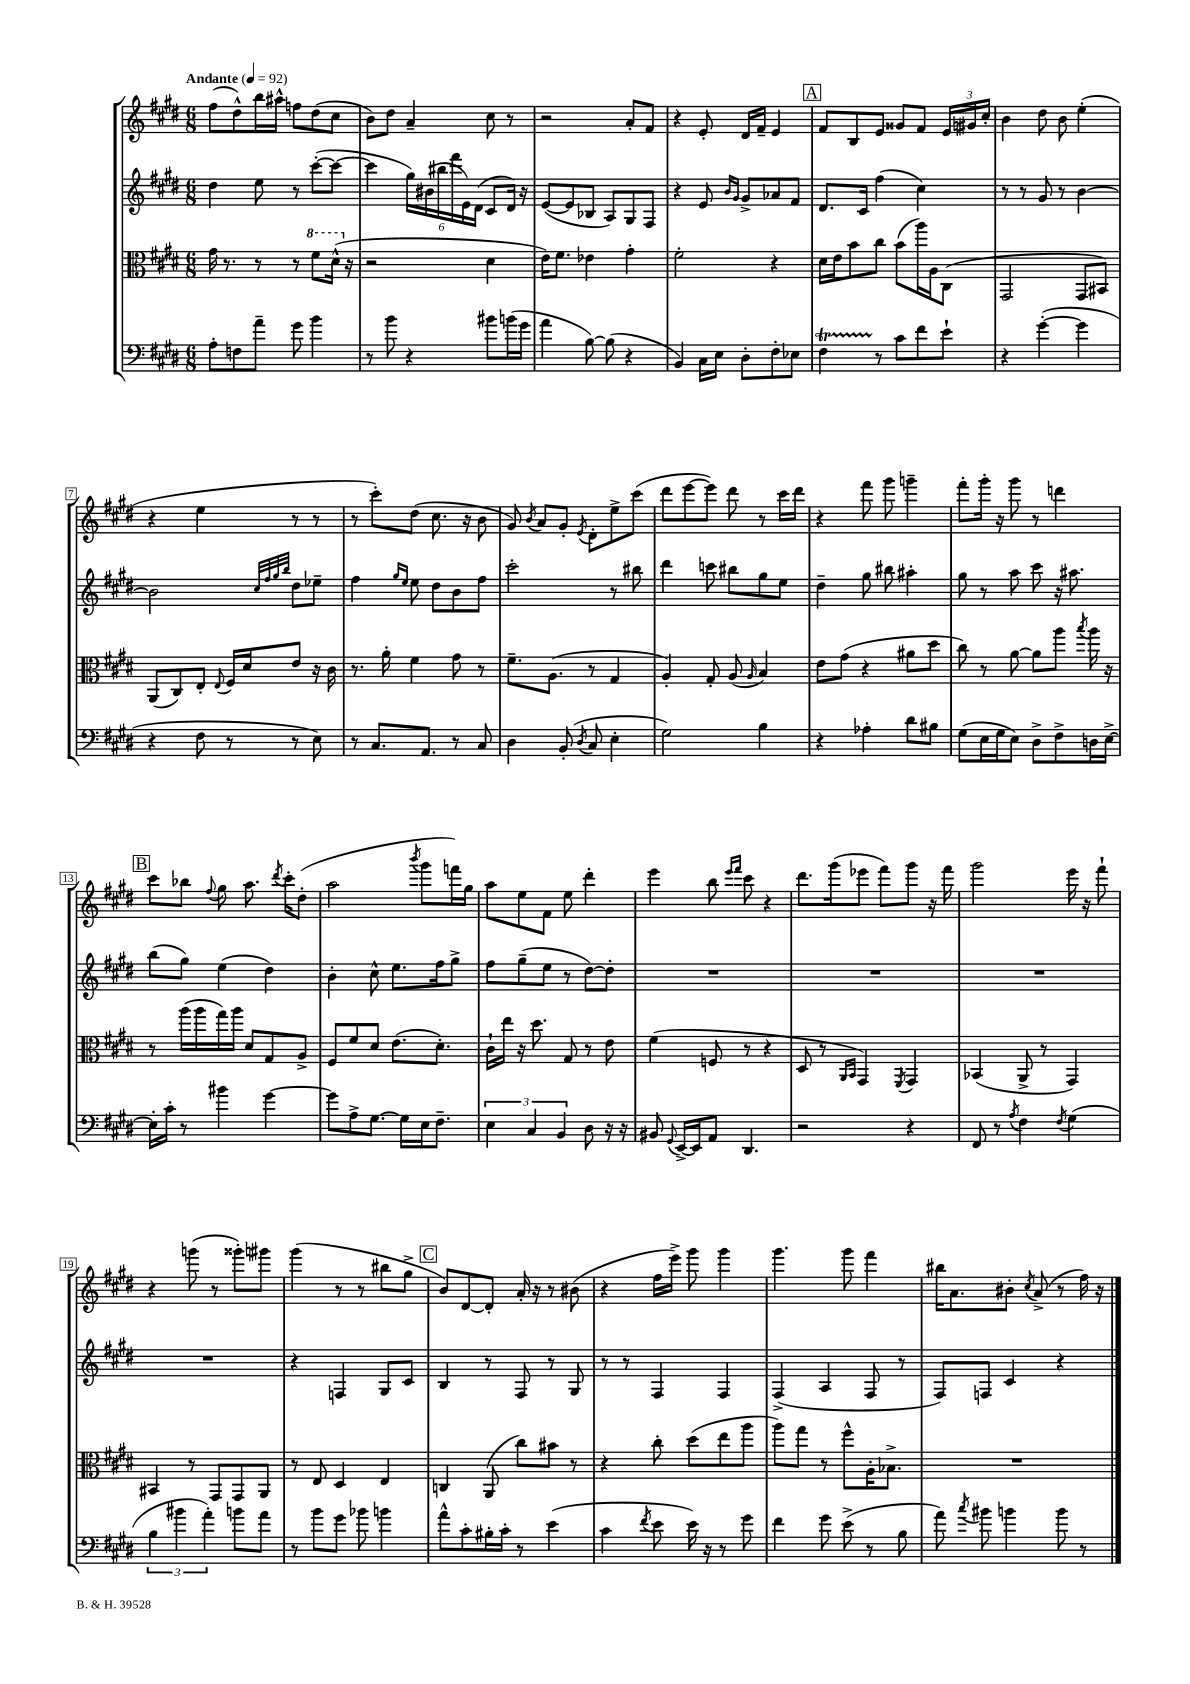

**kern	**kern	**kern	**kern
*staff4	*staff3	*staff2	*staff1
*clefF4	*clefC3	*clefG2	*clefG2
*k[f#c#g#d#]	*k[f#c#g#d#]	*k[f#c#g#d#]	*k[f#c#g#d#]
*M6/8	*M6/8	*M6/8	*M6/8
*MM92	*MM92	*MM92	*MM92
8A'	16g#	4dd#	(8ff#
.	8.r	.	.
8F	.	.	8dd#^^)
8a~	8r	8ee	16bb
.	.	.	16aa#^^
8g#	8r	8r	8ff
4b	8ff#	([8ccc#'	(8dd#
.	(16dd#^^	8ccc#_	8cc#
.	16r	.	.
=	=	=	=
8r	2r	4ccc#]	8b)
8b	.	.	8dd#
4r	.	24gg#)	4a~
.	.	(24b#	.
.	.	24bb#	.
.	.	24fff#	.
.	.	24e)	.
.	.	(24d#	.
8b#	4d#	8c#	8cc#
(16b	.	16d#)	8r
16g#	.	16r	.
=	=	=	=
4a	16e)	([8e	2r
.	8.f#	.	.
.	.	8e]	.
[8B)	4e-	8B-	.
(8B]	.	8A)	.
4r	4g#'	8G#	8a'
.	.	8F#	8f#
=	=	=	=
4BB)	2f#'	4r	4r
16C#	.	8e	8e'
16E	.	.	.
.	.	16qqb	.
.	.	16qqg#	.
8D#'	.	8g#^	16d#
.	.	.	16f#~
8F#'	4r	8a-	4e
8E-	.	8f#	.
=	=	=	=
4F#	16d#	8.d#	8f#
.	16e	.	.
.	8b	.	8B
.	.	16c#	.
8r	8cc#	(4ff#	8e
8c#	(8b	.	8g##
8f#	16aa)	4cc#)	8f#
.	16A	.	.
8e`	(8C#	.	24e
.	.	.	24g#
.	.	.	24cc#'
=	=	=	=
4r	2GG#	8r	4b
.	.	8r	.
([4g#'	.	8g#	8dd#
.	.	8r	8b
4g#]	8GG#	[4b	(4ee'
.	8BB#)	.	.
=	=	=	=
4r	(8AA	2b]	4r
.	8C#)	.	.
8F#	8E'	.	4ee
.	8qqE	.	.
8r	16F#	.	.
.	16d#	.	.
.	.	32qqcc#	.
.	.	32qqff#	.
.	.	32qqgg#	.
.	.	32qqbb	.
8r	8e	8dd#	8r
8E)	16r	8ee-~	8r
.	16c#	.	.
=	=	=	=
8r	8.r	4ff#	8r
8.C#	.	.	8ccc#')
.	16a'	.	.
.	.	16qqgg#	.
.	.	16qqee	.
.	4f#	8ee	(8dd#
8.AA	.	.	.
.	.	8dd#	8.cc#
8r	8g#	8b	.
.	.	.	16r
8C#	8r	8ff#	8b
=	=	=	=
4D#	8.f#~	2ccc#'	8g#)
.	.	.	8qb
.	.	.	8a
.	(8.A	.	.
(8BB'	.	.	8g#'
8qD#	.	.	8qe
8C#	8r	.	8d#'
4E'	4G#	8r	8ee^
.	.	8bb#	(8ccc#
=	=	=	=
2G#)	4A')	4ddd#	8ddd#
.	.	.	[8eee
.	8G#'	8ccc	8eee])
.	(8A	8bb#	8ddd#
.	16qqA	.	.
4B	4B)	8gg#	8r
.	.	8ee	16ccc#
.	.	.	16ddd#
=	=	=	=
4r	8e	4dd#~	4r
.	(8g#	.	.
4A-'	4r	8gg#	8fff#
.	.	8bb#	8ggg#
8d#	8a#	4aa#'	4ggg~
8B#	8dd#	.	.
=	=	=	=
(8G#	8cc#)	8gg#	8fff#'
16E	8r	8r	16ggg#'
16G#	.	.	16r
8E)	[8a	8aa	8ggg#
8D#^	8a]	8ccc#	8r
8F#^	8aa	16r	4ddd
.	.	8.aa#	.
.	8qbb	.	.
16D	16aa	.	.
[16E^	16r	.	.
=	=	=	=
16E']	8r	(8bb	8ccc#
16c#'	.	.	.
8r	(16aa	8gg#)	8bb-
.	16aa	.	.
.	.	.	8qqff#
4b#	16gg#)	(4ee	8gg#
.	16aa	.	.
.	8d#	.	8.aa
[4g#	8G#	4dd#)	.
.	.	.	8qddd#
.	.	.	16ccc#'
.	8A^	.	(8dd#'
=	=	=	=
8g#]	8F#	4b'	2aa
8A^	8f#	.	.
[8.G#	8d#	8cc#^^	.
.	(8.e	8.ee	.
16G#]	.	.	.
.	.	.	8qbbb
16E	.	.	8ggg#
8.F#~	8.d#')	16ff#	.
.	.	8gg#^	16fff)
.	.	.	16gg#
=	=	=	=
6E	16c#`	8ff#	8aa
.	16ee	.	.
.	16r	(8gg#~	8ee
6C#	.	.	.
.	8.dd#	.	.
.	.	8ee	8f#
6BB	.	.	.
.	8G#	8r	8ee
8D#	8r	[8dd#)	4ddd#'
16r	8e	8dd#']	.
16r	.	.	.
=	=	=	=
8BB#	(4f#	2.r	4eee
8qqGG#	.	.	.
[16EE^	.	.	.
16EE]	.	.	.
8AA	8F	.	8bb
.	.	.	16qqeee
.	.	.	16qqfff#
4.DD#	8r	.	8ccc#
.	4r	.	4r
=	=	=	=
2r	8D#	2.r	8.ddd#
.	8r	.	.
.	.	.	(16ggg#
.	16qqAA	.	.
.	16qqBB	.	.
.	4GG#)	.	8eee-
.	.	.	8fff#)
.	8qFF#	.	.
4r	4GG#	.	8ggg#
.	.	.	16r
.	.	.	16fff#
=	=	=	=
8FF#	(4BB-	2.r	2ggg#
8r	.	.	.
8qA	.	.	.
4F#	8AA^	.	.
.	8r	.	.
8qF#	.	.	.
(4G#	4GG#)	.	16eee
.	.	.	16r
.	.	.	8fff#`
=	=	=	=
6B	4BB#	2.r	4r
6b#	.	.	.
.	8r	.	(8ggg
6a')	.	.	.
.	8GG#	.	8r
8b	8GG#	.	8ggg##')
8a	8AA	.	8ggg#
=	=	=	=
8r	8r	4r	(4ggg#
8b	8E	.	.
8g#	4D#	4F	8r
8b-	.	.	8r
4b	4E	8G#	8bb#
.	.	8c#	8gg#^
=	=	=	=
8a^^	4C	4B	8b)
8c#'	.	.	[8d#
16B#'	(8AA	8r	8d#']
16c#'	.	.	.
8r	8cc#)	8F#	16a'
.	.	.	16r
(4e	8b#	8r	8r
.	8r	8G#	(8b#
=	=	=	=
4c#	4r	8r	4r
.	.	8r	.
8qf#	.	.	.
8e	8cc#'	4F#	16ff#
.	.	.	16eee^)
16e)	(8dd#	.	8ggg#
16r	.	.	.
8r	8ee	4F#	4ggg#
8g#	8aa	.	.
=	=	=	=
4f#	8aa)	(4F#^	4.ggg#
.	8gg#	.	.
8g#	8r	4A	.
(8e^	8ff#^^	.	8ggg#
8r	16A'	8F#	4fff#
.	8.B-^	.	.
8B	.	8r	.
=	=	=	=
8a)	2.r	8F#)	16bb#
.	.	.	8.a
8qcc#	.	.	.
8b#	.	8F	.
4b	.	4c#	8b#'
.	.	.	8qcc#
.	.	.	(8a^
8b	.	4r	8r
8r	.	.	16ff#)
.	.	.	16r
==	==	==	==
*-	*-	*-	*-
